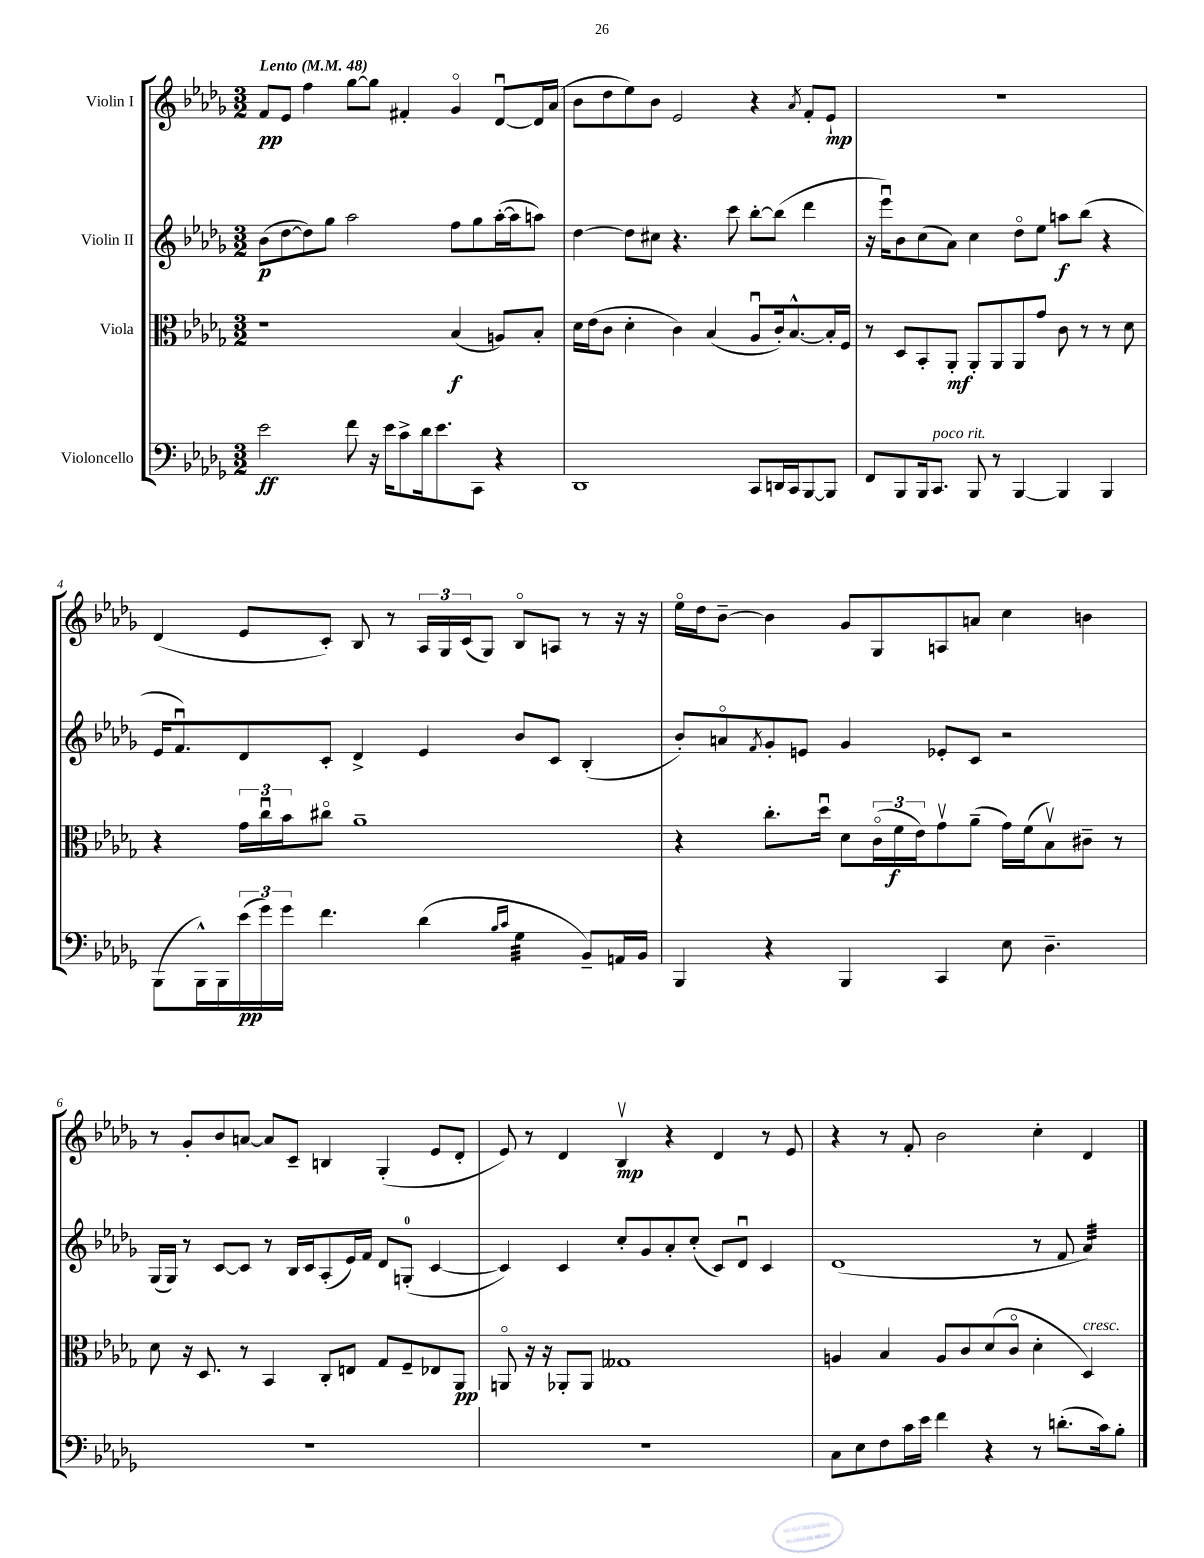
<<
\new StaffGroup <<
\new Staff = "s0" \with { instrumentName = "Violin I" } {
    \clef treble \key des \major \numericTimeSignature \time 3/2 \tempo "Lento" 4 = 48
    f'8\pp ees'8 f''4 ges''8~ ges''8 fis'4-. ges'4\flageolet des'8~\downbow des'16 aes'16( |
    bes'8 des''8 ees''8) bes'8 ees'2 r4 \acciaccatura { aes'8 } f'8-. ees'8-!\mp |
    R1. |
    des'4( ees'8 c'8-.) bes8 r8 \tuplet 3/2 { aes16 ges16 c'16( } ges8) bes8\flageolet a8 r8 r16 r16 |
    ees''16\flageolet des''16 bes'8~-- bes'4 ges'8 ges8 a8 a'8 c''4 b'4 |
    r8 ges'8-. bes'8 a'8~ a'8 c'8-- b4 ges4-.( ees'8 des'8-. |
    ees'8) r8 des'4 bes4\upbow\mp r4 des'4 r8 ees'8 |
    r4 r8 f'8-. bes'2 c''4-. des'4 \bar "|." |
}
\new Staff = "s1" \with { instrumentName = "Violin II" } {
    \clef treble \key des \major \numericTimeSignature \time 3/2
    bes'8\p( des''8~ des''8) ges''8 aes''2 f''8 ges''8 aes''16~-.( aes''16 a''8) |
    des''4~ des''8 cis''8 r4. c'''8 bes''8~-. bes''8( des'''4 |
    r16 ees'''16\downbow) bes'8 c''8( aes'8) c''4 des''8\flageolet ees''8 a''8\f bes''8( r4 |
    ees'16 f'8.\downbow) des'8 c'8-. des'4-> ees'4 bes'8 c'8 bes4-.( |
    bes'8-.) a'8\flageolet \acciaccatura { f'8 } ges'8-. e'8 ges'4 ees'8-. c'8 r2 |
    ges16( ges16) r8 c'8~ c'8 r8 bes16 c'16 aes8-.( ees'16) f'16 des'8 g8-0-.( c'4~ |
    c'4) c'4 c''8-. ges'8 aes'8-. c''8-.( c'8) des'8\downbow c'4 |
    des'1( r8 f'8 aes'4:32) \bar "|." |
}
\new Staff = "s2" \with { instrumentName = "Viola" } {
    \clef alto \key des \major \numericTimeSignature \time 3/2
    r1 bes4\f( a8) bes8-. |
    des'16 ees'16( c'8 des'4-. c'4) bes4( aes8\downbow c'16-.) bes8.~-^ bes16-. f16 |
    r8 des8 bes,8-. aes,8-.\mf aes,8-. aes,8 aes,8 ges'8 c'8 r8 r8 des'8 |
    r4 \tuplet 3/2 { ges'16 c''16\downbow bes'16 } cis''8\flageolet aes'1-- |
    r4 c''8.-. des''16\downbow des'8 \tuplet 3/2 { c'16\flageolet( f'16\f ees'16) } ges'8\upbow aes'8--( ges'16) f'16( bes8\upbow) cis'8-- r8 |
    des'8 r16 des8. r8 bes,4 c8-. e8 ges8 f8-- ees8 aes,8\pp |
    a,8\flageolet r16 r16 aes,8-. aes,8 geses1 |
    a4 bes4 a8 c'8 des'8( c'8\flageolet des'4-. des4^\markup { \italic "cresc." }) \bar "|." |
}
\new Staff = "s3" \with { instrumentName = "Violoncello" } {
    \clef bass \key des \major \numericTimeSignature \time 3/2
    ees'2\ff f'8 r16 ees'16 c'8-> des'16 ees'8. c,8 r4 |
    des,1 c,8 d,16 c,16 bes,,8~ bes,,8 |
    f,8 bes,,8 bes,,16 c,8.^\markup { \italic "poco rit." } bes,,8 r8 bes,,4~ bes,,4 bes,,4 |
    bes,,8( bes,,16-^) bes,,16 \tuplet 3/2 { ees'16\pp( ges'16) ges'16 } f'4. des'4( \grace { bes16 c'16 } ges4:32 bes,8--) a,16 bes,16 |
    bes,,4 r4 bes,,4 c,4 ees8 des4.-- |
    R1. |
    R1. |
    c8 ees8 f8 c'16 ees'16 f'4 r4 r8 d'8.-.( c'16) bes8-. \bar "|." |
}
>>
>>
